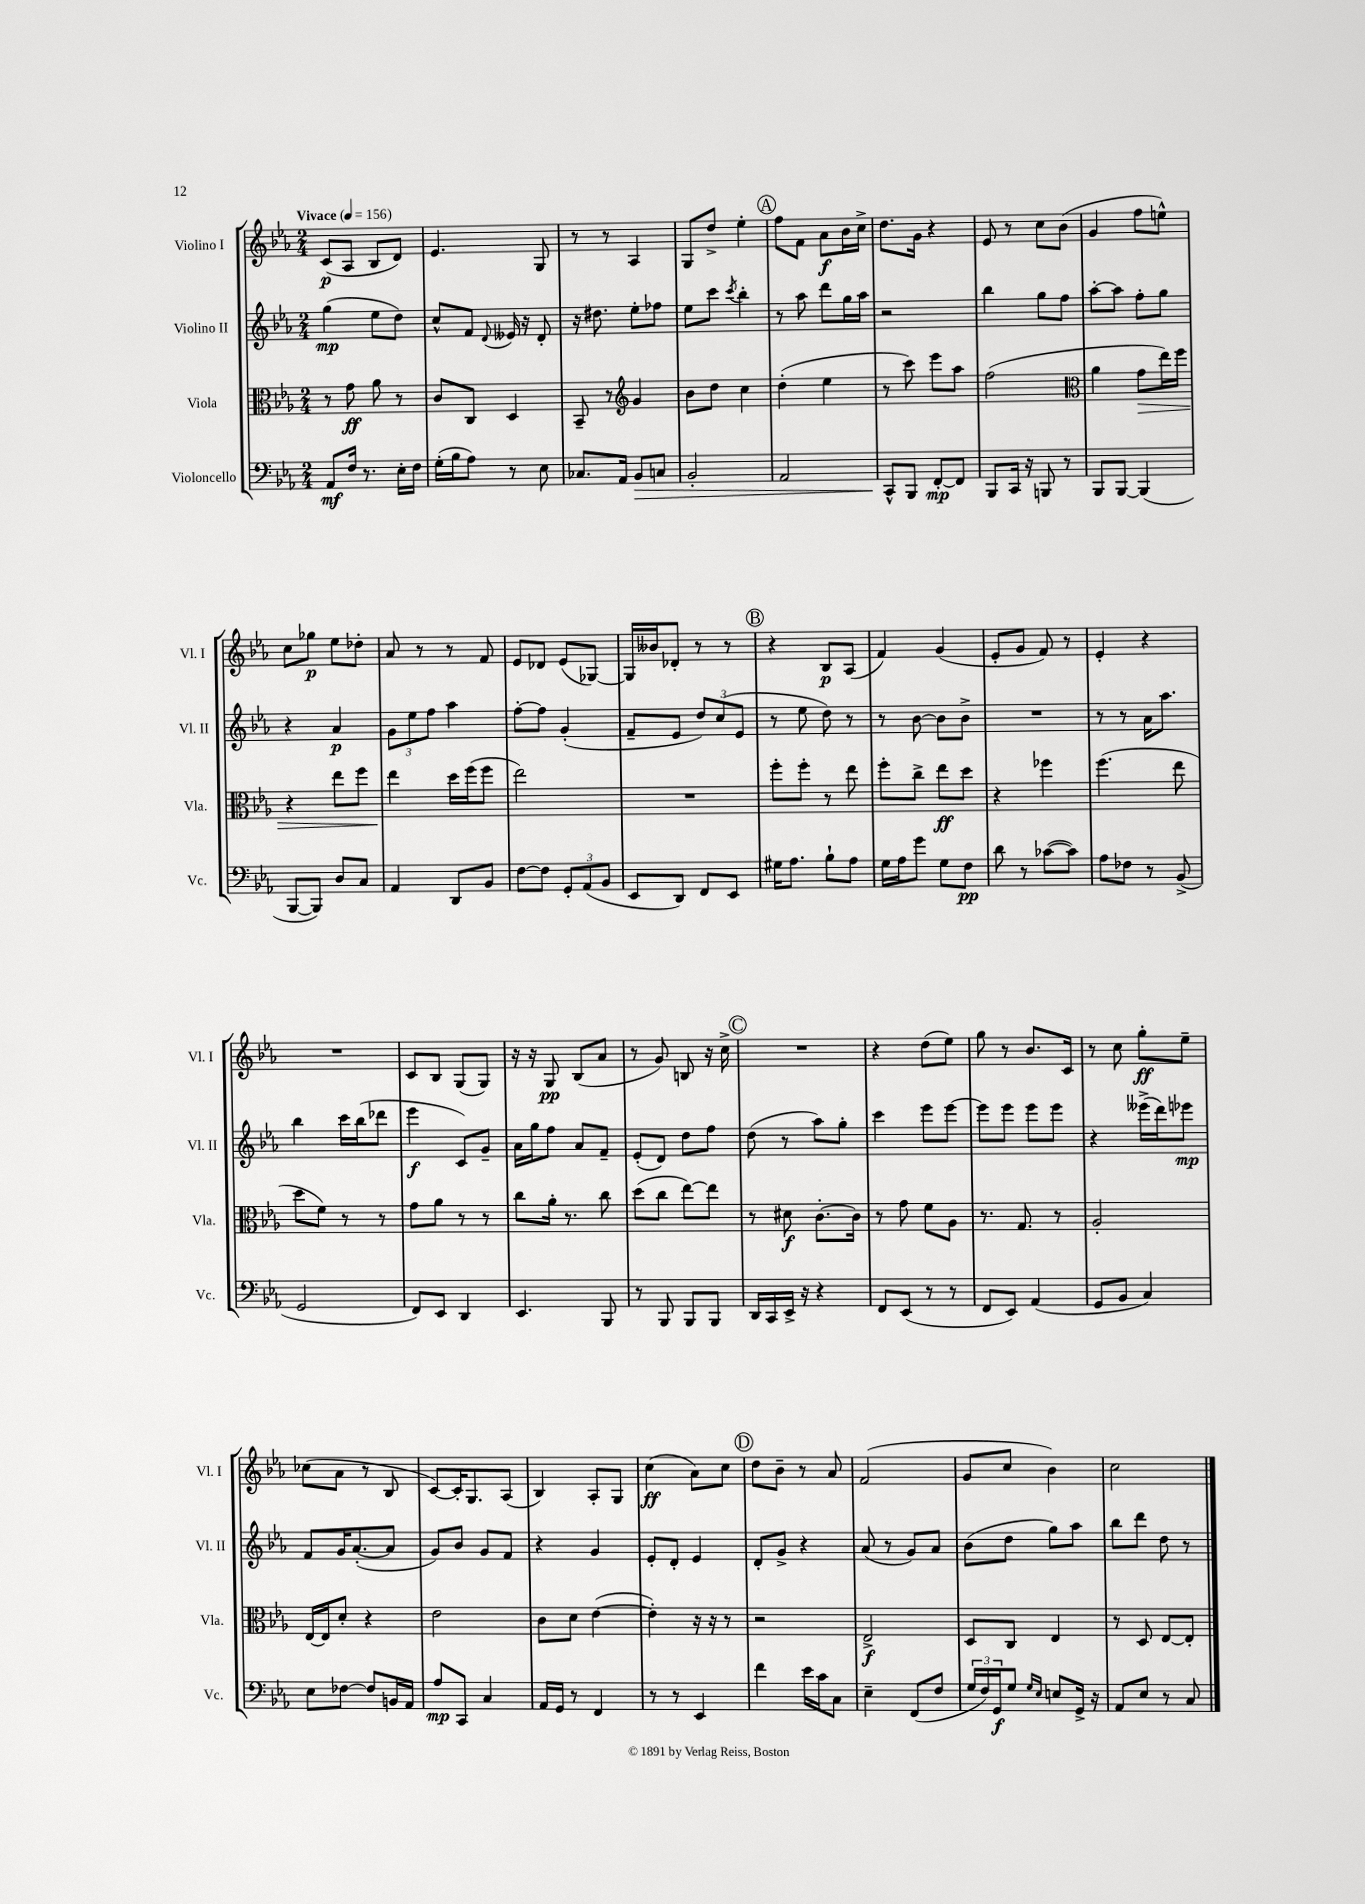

**kern	**kern	**kern	**kern
*staff4	*staff3	*staff2	*staff1
*clefF4	*clefC3	*clefG2	*clefG2
*k[b-e-a-]	*k[b-e-a-]	*k[b-e-a-]	*k[b-e-a-]
*M2/4	*M2/4	*M2/4	*M2/4
*MM156	*MM156	*MM156	*MM156
8AA-	8r	(4gg	(8c
16F	8g	.	8A-
8.r	.	.	.
.	8a-	8ee-	8B-
16E-'	8r	8dd)	8d)
16F	.	.	.
=	=	=	=
(16G'	8c	8cc^^	4.e-
16B-	.	.	.
8A-)	8C	8f	.
.	.	8qqd	.
8r	4D	16e--	.
.	.	16r	.
8E-	.	8d'	8G
=	=	=	=
8.C-	8BB-~	16r	8r
.	.	8.dd#	.
.	8r	.	8r
16AA-	.	.	.
*	*clefG2	*	*
8BB-	4g	8ee-'	4A-
8C	.	8ff-	.
=	=	=	=
2BB-'	8b-	8ee-	8G
.	8dd	8ccc	8dd^
.	.	8qccc	.
.	4cc	4bb-'	4ee-'
=	=	=	=
2AA-	(4dd'	8r	8ff
.	.	8aa-	8f
.	4ee-	8ddd	8a-
.	.	16gg	16b-
.	.	16aa-	16cc^
=	=	=	=
8CC^^	8r	2r	8.dd
8BBB-	8ccc)	.	.
.	.	.	16g
[8FF'	8eee-	.	4r
8FF]	8aa-	.	.
=	=	=	=
8BBB-	(2ff	4bb-	8e-
16CC	.	.	8r
16r	.	.	.
8BBB	.	8gg	8cc
8r	.	8ff	(8b-
=	=	=	=
*	*clefC3	*	*
8BBB-	4a-	[8aa-'	4g
[8BBB-	.	8aa-]	.
(4BBB-]	8g	8ff'	8ff
.	16ee-)	8gg	8ee^^)
.	16ff	.	.
=	=	=	=
[8BBB-	4r	4r	8cc
8BBB-])	.	.	8gg-
8D	8ee-	4a-	8ee-
8C	8ff	.	8dd-'
=	=	=	=
4AA-	4ee-	12g	8a-
.	.	12ee-	.
.	.	.	8r
.	.	12ff	.
8DD	16dd	4aa-	8r
.	(16ff	.	.
8BB-	8ff	.	8f
=	=	=	=
[8F	2ee-)	[8ff'	8e-
8F]	.	8ff]	8d-
12GG'	.	(4g'	(8e-
(12AA-	.	.	.
.	.	.	[8G-)
12BB-	.	.	.
=	=	=	=
8EE-	2r	8f~	16G-]
.	.	.	16b--
8DD)	.	8e-	8d-'
8FF	.	12dd)	8r
.	.	(12cc	.
8EE-	.	.	8r
.	.	12e-	.
=	=	=	=
16G#	8ff'	8r	4r
8.A-	.	.	.
.	8ff'	8ee-	.
8B-`	8r	8dd)	8B-
8A-	8ee-	8r	(8A-
=	=	=	=
16G	8ff'	8r	4f)
16A-	.	.	.
8g	8cc^	[8b-	.
8G	8ee-	8b-]	(4g
8F	8dd	8b-^	.
=	=	=	=
8d	4r	2r	8e-'
8r	.	.	8g
([8c-	4ff-	.	8f)
8c-])	.	.	8r
=	=	=	=
8A-	(4.ff	8r	4e-'
8F-	.	8r	.
8r	.	16a-	4r
.	.	8.aa-	.
(8BB-^	8ee-	.	.
=	=	=	=
2GG	8dd	4bb-	2r
.	8f)	.	.
.	8r	16ccc	.
.	.	(16bb-	.
.	8r	8ddd-	.
=	=	=	=
8FF)	8g	4eee-	8c
8EE-	8a-	.	8B-
4DD	8r	8c)	(8G
.	8r	8g~	8G)
=	=	=	=
4.EE-	8cc	16a-	16r
.	.	16gg	16r
.	16a-'	8ff	8G
.	8.r	.	.
.	.	8a-	(8B-
8BBB-	8cc	8f~	8a-
=	=	=	=
8r	(8dd	(8e-'	8r
8BBB-	8cc	8d)	8g)
8BBB-	[8ee-)	8dd	8B
8BBB-	8ee-]	8ff	16r
.	.	.	16cc^
=	=	=	=
16DD	8r	(8dd	2r
16CC	.	.	.
16EE-^	8d#	8r	.
16r	.	.	.
4r	[8.c'	8aa-)	.
.	.	8gg'	.
.	16c]	.	.
=	=	=	=
8FF	8r	4ccc	4r
(8EE-	8g	.	.
8r	8f	8eee-	(8dd
8r	8A-	[8eee-	8ee-)
=	=	=	=
8FF	8.r	8eee-]	8gg
8EE-)	.	8eee-	8r
.	8.G	.	.
(4AA-	.	8eee-	8.b-
.	8r	8eee-	.
.	.	.	16c
=	=	=	=
8GG	2A-'	4r	8r
8BB-	.	.	8cc
4C)	.	(16eee--^	8gg'
.	.	16ddd)	.
.	.	8eee-	8ee-~
=	=	=	=
8E-	[16E-	8f	(8cc-
.	16E-]	.	.
[8F-	8d'	16g	8a-
.	.	([8.a-'	.
8F-]	4r	.	8r
16BB	.	8a-]	8B-
16AA-	.	.	.
=	=	=	=
8A-	2e-	8g)	[8c)
8CC	.	8b-	16c']
.	.	.	8.G
4C	.	8g	.
.	.	8f	(8A-
=	=	=	=
16AA-	8c	4r	4B-)
16GG	.	.	.
8r	8d	.	.
4FF	([4e-	4g	8A-'
.	.	.	8G
=	=	=	=
8r	4e-'])	8e-'	(4cc
8r	.	8d'	.
4EE-	16r	4e-	8a-)
.	16r	.	.
.	8r	.	8cc
=	=	=	=
4f	2r	8d'	8dd
.	.	8g^	8b-~
16e-	.	4r	8r
16c	.	.	.
8C	.	.	8a-
=	=	=	=
4E-~	2E-^	(8a-	(2f
.	.	8r	.
(8FF	.	8g)	.
8F	.	8a-	.
=	=	=	=
24G	8D	(8b-	8g
24F)	.	.	.
24GG	.	.	.
8G	8C	8dd	8cc
16qqG	.	.	.
16qqE-	.	.	.
8E	4E-	8gg)	4b-)
16GG^	.	8aa-	.
16r	.	.	.
=	=	=	=
8AA-	8r	8bb-	2cc
8E-	8D	8ddd	.
8r	[8E-	8dd	.
8C	8E-']	8r	.
==	==	==	==
*-	*-	*-	*-
